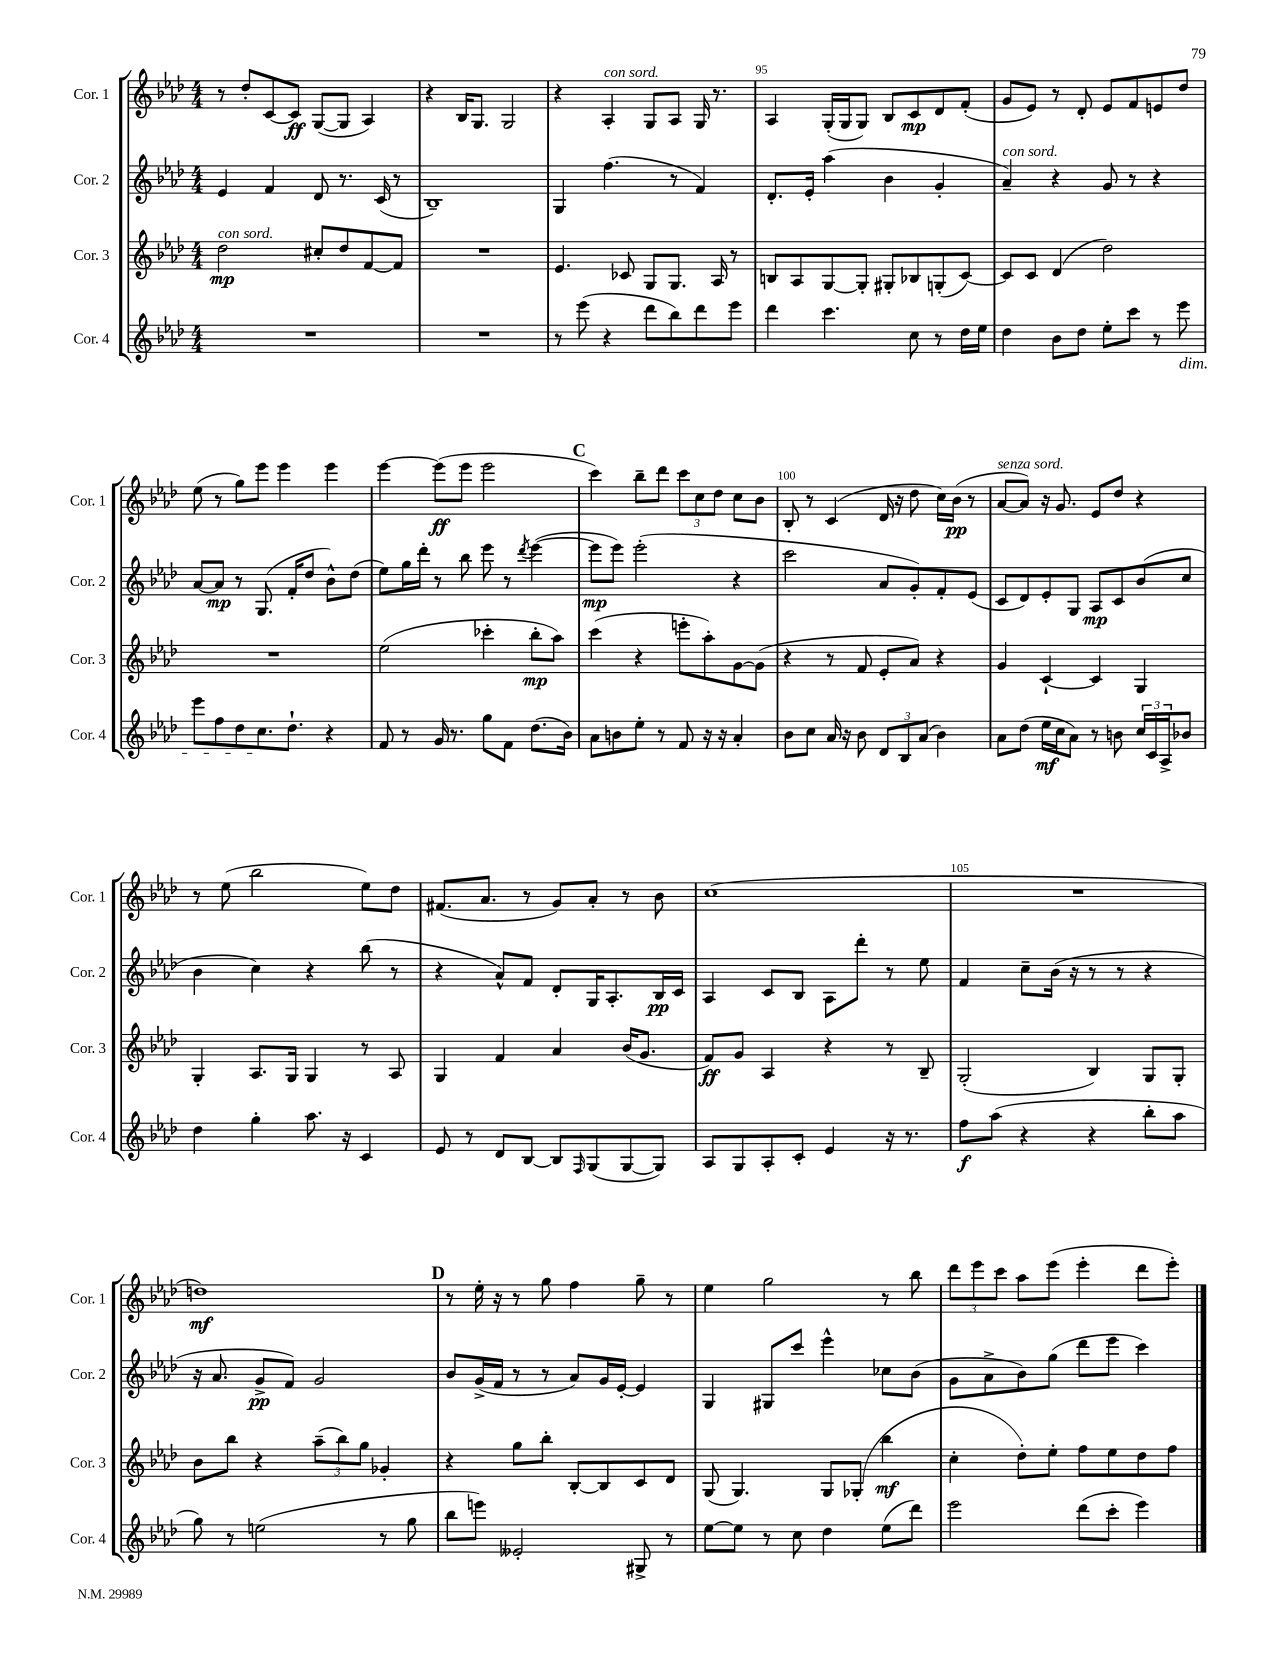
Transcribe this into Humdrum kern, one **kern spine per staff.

**kern	**dynam	**kern	**dynam	**kern	**dynam	**kern	**dynam
*part4	*part4	*part3	*part3	*part2	*part2	*part1	*part1
*staff4	*staff4	*staff3	*staff3	*staff2	*staff2	*staff1	*staff1
*I"Cor. 4	*	*I"Cor. 3	*	*I"Cor. 2	*	*I"Cor. 1	*
*I'Cor. 4	*	*I'Cor. 3	*	*I'Cor. 2	*	*I'Cor. 1	*
*clefG2	*	*clefG2	*	*clefG2	*	*clefG2	*
*k[b-e-a-d-]	*	*k[b-e-a-d-]	*	*k[b-e-a-d-]	*	*k[b-e-a-d-]	*
*M4/4	*	*M4/4	*	*M4/4	*	*M4/4	*
=92	=92	=92	=92	=92	=92	=92	=92
!	!	!LO:TX:a:i:t=con sord.	!	!	!	!	!
1r	.	2dd-\	mp	4e-/	.	8r	.
.	.	.	.	.	.	8dd-'/L	.
.	.	.	.	4f/	.	[8c/	.
.	.	.	.	.	.	8c/J]	ff
.	.	8cc#X'/L	.	8d-/	.	([8G/L	.
.	.	8dd-/	.	8.r	.	8G/J]	.
.	.	[8f/	.	.	.	4A-/)	.
.	.	.	.	(16c/	.	.	.
.	.	8f/J]	.	8r	.	.	.
=93	=93	=93	=93	=93	=93	=93	=93
1r	.	1r	.	1B-~)	.	4r	.
.	.	.	.	.	.	16B-/KL	.
.	.	.	.	.	.	8.G/J	.
.	.	.	.	.	.	2G/	.
=94	=94	=94	=94	=94	=94	=94	=94
8r	.	4.e-/	.	4G/	.	4r	.
(8eee-\	.	.	.	.	.	.	.
!	!	!	!	!	!	!LO:TX:a:i:t=con sord.	!
4r	.	.	.	(4.ff\	.	4A-'/	.
.	.	8c-X/	.	.	.	.	.
8ddd-\L	.	8G/L	.	.	.	8G/L	.
8bb-\)	.	8.G/J	.	8r	.	8A-/J	.
8ddd-\	.	.	.	4f/)	.	16G/	.
.	.	16A-/	.	.	.	8.r	.
8eee-\J	.	8r	.	.	.	.	.
=95	=95	=95	=95	=95	=95	=95	=95
4ddd-\	.	8Bn/L	.	8.d-'/L	.	4A-/	.
.	.	8A-/	.	.	.	.	.
.	.	.	.	16e-'/Jk	.	.	.
4.ccc\	.	[8G/	.	(4aa-\	.	(16G'/LL	.
.	.	.	.	.	.	16G/J	.
.	.	8G'/J]	.	.	.	8G/J)	.
.	.	8G#X'/L	.	4b-\	.	8B-/L	.
8cc\	.	8B-X/	.	.	.	8c/	mp
8r	.	(8Gn'/	.	4g'/	.	8d-/	.
16dd-\LL	.	[8c/J)	.	.	.	(8f'/J	.
16ee-\JJ	.	.	.	.	.	.	.
=96	=96	=96	=96	=96	=96	=96	=96
!	!	!	!	!LO:TX:a:i:t=con sord.	!	!	!
4dd-\	.	8c/L]	.	4a-~/)	.	8g/L	.
.	.	8c/J	.	.	.	8e-/J)	.
8b-\L	.	(4d-/	.	4r	.	8r	.
8dd-\J	.	.	.	.	.	8d-'/	.
8ee-'\L	.	2dd-\)	.	8g/	.	8e-/L	.
8ccc\J	.	.	.	8r	.	8f/	.
8r	.	.	.	4r	.	8en/	.
!LO:TX:b:i:t=dim.	!	!	!	!	!	!	!
8eee-\	.	.	.	.	.	8dd-/J	.
!!LO:LB:g=z
=97	=97	=97	=97	=97	=97	=97	=97
8eee-\L	.	1r	.	[8a-/L	.	(8ee-\	.
8ff\	.	.	.	8a-/J]	mp	8r	.
8dd-\	.	.	.	8r	.	8gg\L)	.
8.cc\	.	.	.	(8.G/	.	8eee-\J	.
.	.	.	.	.	.	4eee-\	.
8.dd-`\J	.	.	.	16f'/KL	.	.	.
.	.	.	.	8dd-/J	.	.	.
4r	.	.	.	8b-^^\L)	.	4eee-\	.
.	.	.	.	(8dd-\J	.	.	.
=98	=98	=98	=98	=98	=98	=98	=98
8f/	.	(2ee-\	.	8ee-\L)	.	[4eee-\	.
8r	.	.	.	16gg\L	.	.	.
.	.	.	.	16ddd-'\JJ	.	.	.
16g/	.	.	.	8r	.	(8eee-\L]	ff
8.r	.	.	.	.	.	.	.
.	.	.	.	8bb-\	.	8eee-\J	.
8gg\L	.	4ccc-X'\	.	8eee-\	.	2eee-\	.
8f\J	.	.	.	8r	.	.	.
.	.	.	.	8qddd-/	.	.	.
(8.dd-\L	.	8bb-'\L	mp	([4eee-\	.	.	.
.	.	8aa-\J)	.	.	.	.	.
16b-\Jk)	.	.	.	.	.	.	.
!!LO:REH:place=s1:t=C
=99	=99	=99	=99	=99	=99	=99	=99
8a-\L	.	(4ccc\	.	8eee-\L]	mp	4ccc\)	.
8bn\	.	.	.	8eee-\J)	.	.	.
8ee-'\J	.	4r	.	(2eee-'\	.	8bb-~\L	.
8r	.	.	.	.	.	8ddd-\J	.
8f/	.	8eeen'\L	.	.	.	12ccc\L	.
.	.	.	.	.	.	12cc\	.
16r	.	8aa-'\)	.	.	.	.	.
.	.	.	.	.	.	12dd-\J	.
16r	.	.	.	.	.	.	.
4a-'/	.	[8g\	.	4r	.	8cc\L	.
.	.	(8g\J]	.	.	.	8b-\J	.
=100	=100	=100	=100	=100	=100	=100	=100
8b-\L	.	4r	.	2ccc\	.	8B-'/	.
8cc\J	.	.	.	.	.	8r	.
16a-/	.	8r	.	.	.	(4c/	.
16r	.	.	.	.	.	.	.
8b-\	.	8f/	.	.	.	.	.
12d-/L	.	8e-'/L	.	8a-/L	.	16d-/	.
.	.	.	.	.	.	16r	.
12B-/	.	.	.	.	.	.	.
.	.	8a-/J)	.	8g'/)	.	8dd-\	.
(12a-/J	.	.	.	.	.	.	.
4b-\)	.	4r	.	8f'/	.	16cc\LL)	.
.	.	.	.	.	.	(16b-\JJ	pp
.	.	.	.	(8e-/J	.	8r	.
=101	=101	=101	=101	=101	=101	=101	=101
!	!	!	!	!	!	!LO:TX:a:i:t=senza sord.	!
8a-\L	.	4g/	.	8c/L	.	[8a-/L	.
(8dd-\J	.	.	.	8d-/)	.	8a-/J])	.
16ee-\LL	mf	[4c`/	.	8e-'/	.	16r	.
16cc\J	.	.	.	.	.	8.g/	.
8a-\J)	.	.	.	8G/J	.	.	.
8r	.	4c/]	.	8A-/L	mp	8e-/L	.
8bn\	.	.	.	8c/	.	8dd-/J	.
24cc/LL	.	4G/	.	(8b-/	.	4r	.
24c/	.	.	.	.	.	.	.
24A-^/J	.	.	.	.	.	.	.
8b-X/J	.	.	.	8cc/J	.	.	.
!!LO:LB:g=z
=102	=102	=102	=102	=102	=102	=102	=102
4dd-\	.	4G'/	.	4b-\	.	8r	.
.	.	.	.	.	.	(8ee-\	.
4gg'\	.	8.A-/L	.	4cc\)	.	2bb-\	.
.	.	16G/Jk	.	.	.	.	.
8.aa-\	.	4G/	.	4r	.	.	.
16r	.	.	.	.	.	.	.
4c/	.	8r	.	(8bb-\	.	8ee-\L)	.
.	.	8A-/	.	8r	.	8dd-\J	.
=103	=103	=103	=103	=103	=103	=103	=103
8e-/	.	4G/	.	4r	.	(8.f#X/L	.
8r	.	.	.	.	.	.	.
.	.	.	.	.	.	8.a-/J	.
8d-/L	.	4f/	.	8a-^^/L)	.	.	.
[8B-/J	.	.	.	8f/J	.	8r	.
8B-/L]	.	4a-/	.	8d-'/L	.	8g/L)	.
16qqF/	.	.	.	.	.	.	.
(8G/	.	.	.	16G/K	.	8a-'/J	.
.	.	.	.	8.A-'/	.	.	.
[8G/	.	(16b-/KL	.	.	.	8r	.
.	.	8.g/J	.	.	.	.	.
8G/J])	.	.	.	16B-/L	pp	8b-\	.
.	.	.	.	16c/JJ	.	.	.
=104	=104	=104	=104	=104	=104	=104	=104
8A-/L	.	8f/L)	ff	4A-/	.	(1cc	.
8G/	.	8g/J	.	.	.	.	.
8A-'/	.	4A-/	.	8c/L	.	.	.
8c'/J	.	.	.	8B-/J	.	.	.
4e-/	.	4r	.	8A-\L	.	.	.
.	.	.	.	8ddd-'\J	.	.	.
16r	.	8r	.	8r	.	.	.
8.r	.	.	.	.	.	.	.
.	.	8B-~/	.	8ee-\	.	.	.
=105	=105	=105	=105	=105	=105	=105	=105
8ff\L	f	(2G'/	.	4f/	.	1r	.
(8aa-\J	.	.	.	.	.	.	.
4r	.	.	.	8cc~\L	.	.	.
.	.	.	.	(16b-\Jk	.	.	.
.	.	.	.	16r	.	.	.
4r	.	4B-/)	.	8r	.	.	.
.	.	.	.	8r	.	.	.
8bb-'\L	.	8G/L	.	4r	.	.	.
8aa-\J	.	8G'/J	.	.	.	.	.
!!LO:LB:g=z
=106	=106	=106	=106	=106	=106	=106	=106
8gg\)	.	8b-\L	.	16r	.	1ddn)	mf
.	.	.	.	8.a-/	.	.	.
8r	.	8bb-\J	.	.	.	.	.
(2een\	.	4r	.	8g^/L	pp	.	.
.	.	.	.	8f/J)	.	.	.
.	.	(12aa-~\L	.	2g/	.	.	.
.	.	12bb-\)	.	.	.	.	.
.	.	12gg\J	.	.	.	.	.
8r	.	4g-X'/	.	.	.	.	.
8gg\	.	.	.	.	.	.	.
!!LO:REH:place=s1:t=D
=107	=107	=107	=107	=107	=107	=107	=107
8bb-\L	.	4r	.	8b-/L	.	8r	.
8eeen\J)	.	.	.	(16g^/L	.	16ee-'\	.
.	.	.	.	16f/JJ	.	16r	.
2e--X'/	.	8gg\L	.	8r	.	8r	.
.	.	8bb-'\J	.	8r	.	8gg\	.
.	.	[8B-'/L	.	8a-/L)	.	4ff\	.
.	.	8B-/]	.	16g/L	.	.	.
.	.	.	.	[16e-'/JJ	.	.	.
8G#X^/	.	8c/	.	4e-/]	.	8gg~\	.
8r	.	8d-/J	.	.	.	8r	.
=108	=108	=108	=108	=108	=108	=108	=108
[8ee-\L	.	(8G/	.	4G/	.	4ee-\	.
8ee-\J]	.	4.G/)	.	.	.	.	.
8r	.	.	.	8G#X/L	.	2gg\	.
8cc\	.	.	.	8ccc/J	.	.	.
4dd-\	.	8G/L	.	4eee-^^\	.	.	.
.	.	(8G-X'/J	.	.	.	.	.
(8ee-\L	.	4bb-\	mf	8cc-X\L	.	8r	.
8ddd-\J)	.	.	.	(8b-\J	.	8bb-\	.
=109	=109	=109	=109	=109	=109	=109	=109
2eee-\	.	4cc'\	.	8g\L	.	12ddd-\L	.
.	.	.	.	.	.	12eee-\	.
.	.	.	.	8a-^\	.	.	.
.	.	.	.	.	.	12ccc\J	.
.	.	8dd-'\L)	.	8b-\)	.	8aa-\L	.
.	.	8ee-'\J	.	(8gg\J	.	(8eee-\J	.
(8ddd-\L	.	8ff\L	.	8ddd-\L	.	4eee-'\	.
8ccc'\J	.	8ee-\	.	8eee-\J	.	.	.
4eee-\)	.	8dd-\	.	4ccc\)	.	8ddd-\L	.
.	.	8ff\J	.	.	.	8eee-'\J)	.
==	==	==	==	==	==	==	==
*-	*-	*-	*-	*-	*-	*-	*-
